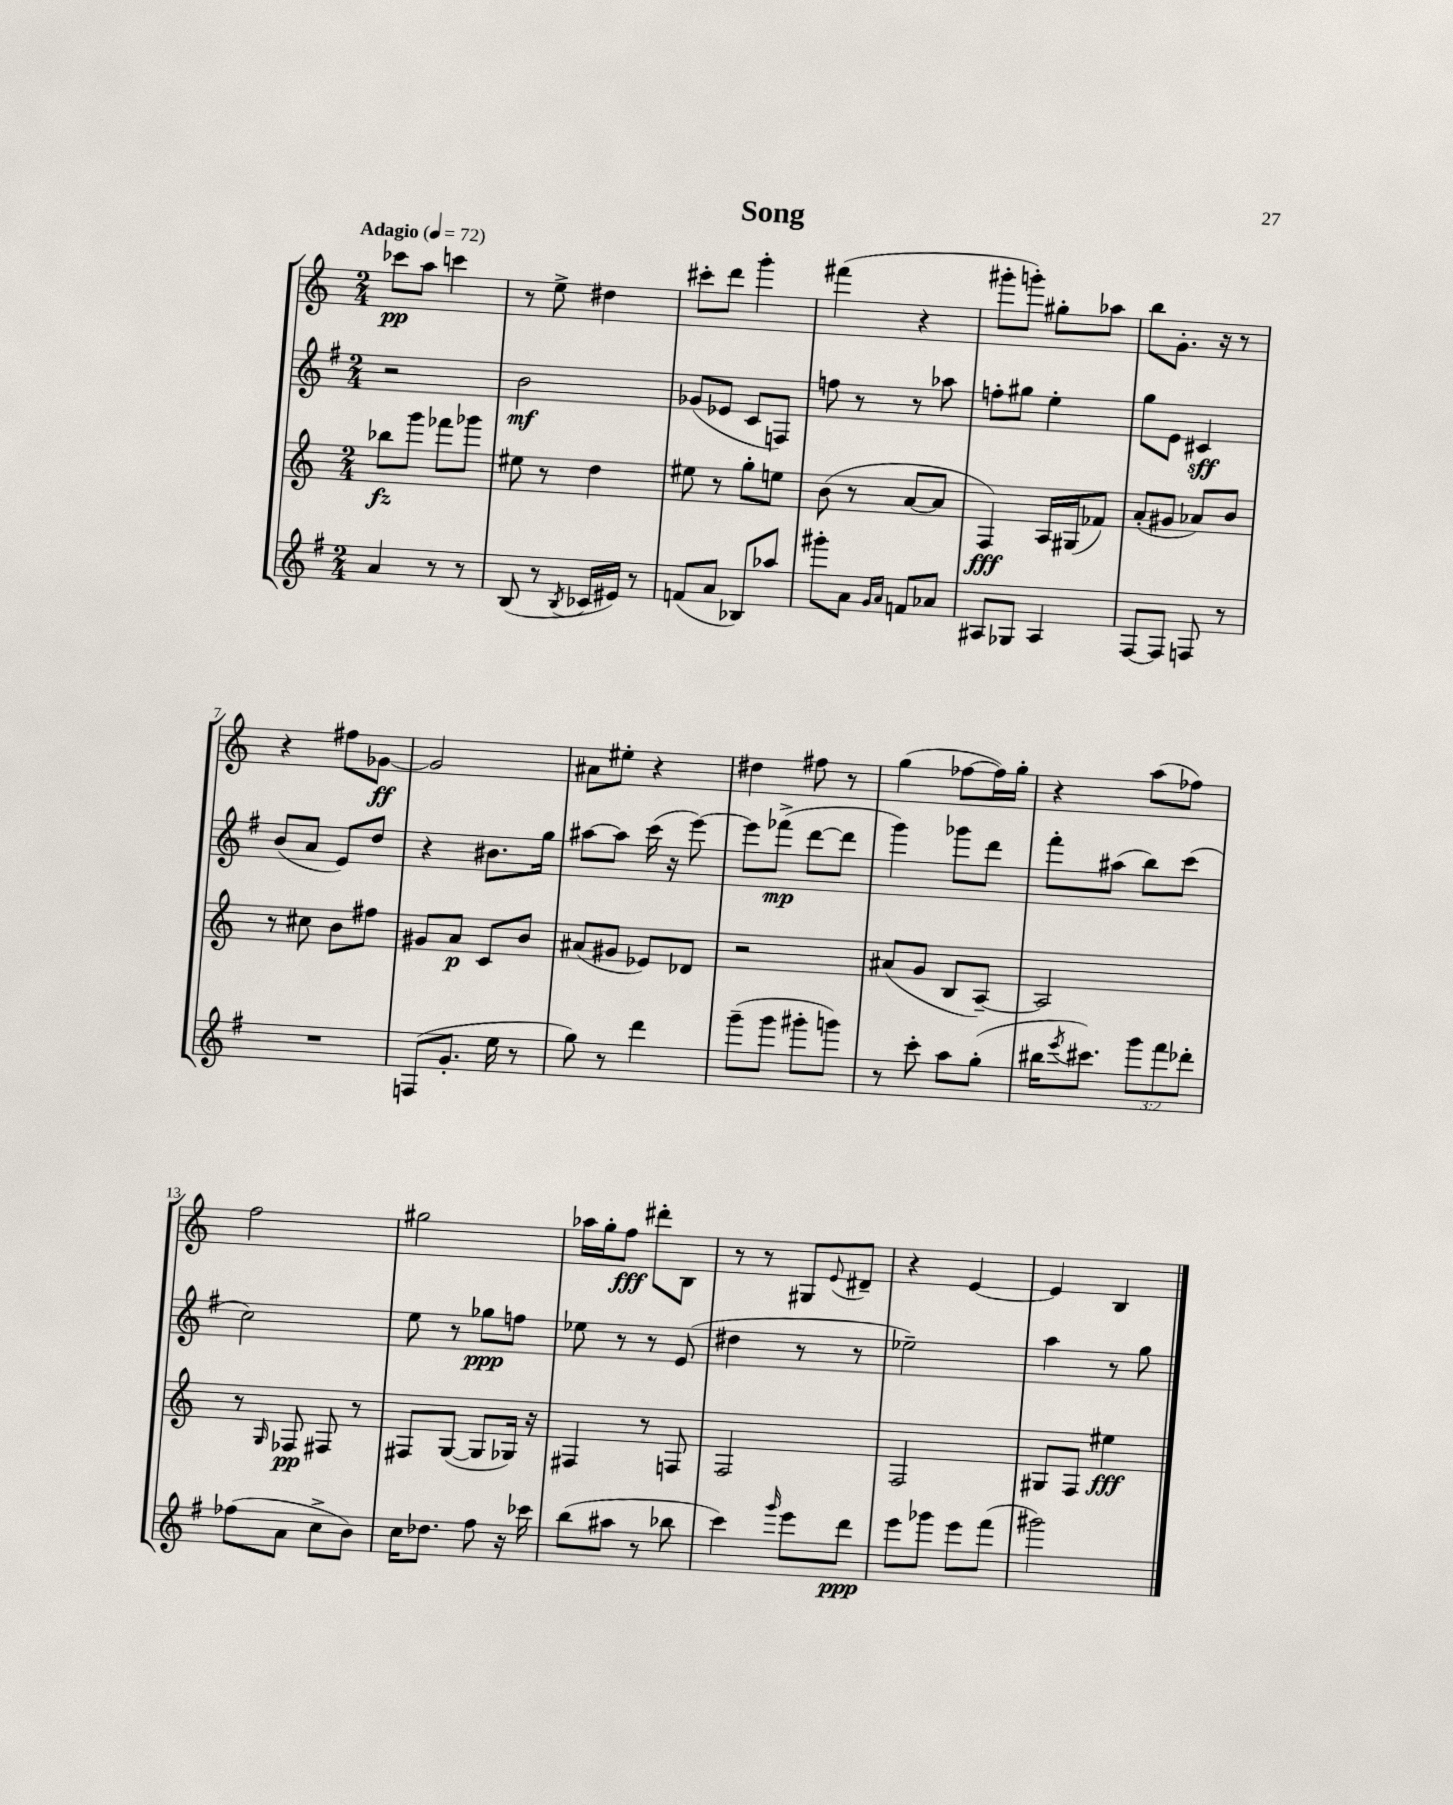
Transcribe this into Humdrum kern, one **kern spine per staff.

**kern	**kern	**kern	**kern
*staff4	*staff3	*staff2	*staff1
*clefG2	*clefG2	*clefG2	*clefG2
*k[f#]	*k[]	*k[f#]	*k[]
*M2/4	*M2/4	*M2/4	*M2/4
*MM72	*MM72	*MM72	*MM72
4a	8bb-	2r	8ccc-
.	8ggg	.	8aa
8r	8fff-	.	4ccc
8r	8ggg-	.	.
=	=	=	=
(8B	8ee#	2b	8r
8r	8r	.	8ee^
8qB	.	.	.
16c-	4dd	.	4dd#
16e#)	.	.	.
8r	.	.	.
=	=	=	=
(8f	8ee#	(8g-	8ccc#'
8a	8r	8e-	8ddd
8B-)	8gg'	8c	4ggg'
8aa-	8ee	8F)	.
=	=	=	=
8ggg#'	(8b	8ff	(4fff#
8a	8r	8r	.
16qqg	.	.	.
16qqa	.	.	.
8f	[8a	8r	4r
8a-	8a]	8aa-	.
=	=	=	=
8A#	4F)	8ff'	8ggg#'
8G-	.	8gg#	8ggg')
4A#	16A	4ee'	8gg#'
.	(16G#	.	.
.	8f-)	.	8aa-
=	=	=	=
[8F#	(8a'	8gg	8bb
8F#]	8g#	8e	8.g'
8F	8a-)	4c#	.
.	.	.	16r
8r	8b	.	8r
=	=	=	=
2r	8r	(8b	4r
.	8cc#	8a	.
.	8b	8e)	8ff#
.	8ff#	8dd	[8g-
=	=	=	=
(8F	8g#	4r	2g-]
8.g'	8a	.	.
.	8c	8.b#	.
16ee	.	.	.
8r	8b	.	.
.	.	16gg	.
=	=	=	=
8gg)	(8a#	[8aa#	8a#
8r	8g#	8aa#]	8ee#'
4ddd	8e-)	(16ccc	4r
.	.	16r	.
.	8d-	[8eee)	.
=	=	=	=
(8ggg~	2r	8eee]	4dd#
8ggg	.	(8fff-^	.
8ggg#'	.	[8ddd	8ff#
8ggg)	.	8ddd]	8r
=	=	=	=
8r	(8a#	4ggg)	(4gg
8ccc'	8g	.	.
8aa	8B	8ggg-	[8ff-
(8gg'	[8A~)	8ddd	16ff-])
.	.	.	16gg'
=	=	=	=
16bb#	2A]	8fff#'	4r
8qeee	.	.	.
8.ccc#)	.	.	.
.	.	(8aa#	.
12ggg	.	8bb)	(8aa
12fff#	.	.	.
.	.	(8ccc	8ff-)
12ddd-'	.	.	.
=	=	=	=
(8ff-	8r	2cc)	2ff
.	16qqG	.	.
8a	8F-	.	.
8cc^	8F#	.	.
8b)	8r	.	.
=	=	=	=
16cc	8F#	8ee	2gg#
8.dd-	.	.	.
.	([8G	8r	.
8ff#	8G]	8gg-	.
16r	16G-)	8ff	.
16ccc-	16r	.	.
=	=	=	=
(8bb	4F#	8ee-	16aa-
.	.	.	16gg'
8aa#	.	8r	8ff
8r	8r	8r	8ddd#'
8bb-	8F	(8e	8B
=	=	=	=
4ccc)	2F	4dd#	8r
.	.	.	8r
16qqggg	.	.	.
8eee	.	8r	8G#
.	.	.	8qqe
8ddd	.	8r	8d#~
=	=	=	=
8eee	2F	2ee-~)	4r
8ggg-	.	.	.
8eee	.	.	[4e
(8fff#	.	.	.
=	=	=	=
2ggg#)	8G#	4aa	4e]
.	8F	.	.
.	4ee#	8r	4B
.	.	8gg	.
==	==	==	==
*-	*-	*-	*-
